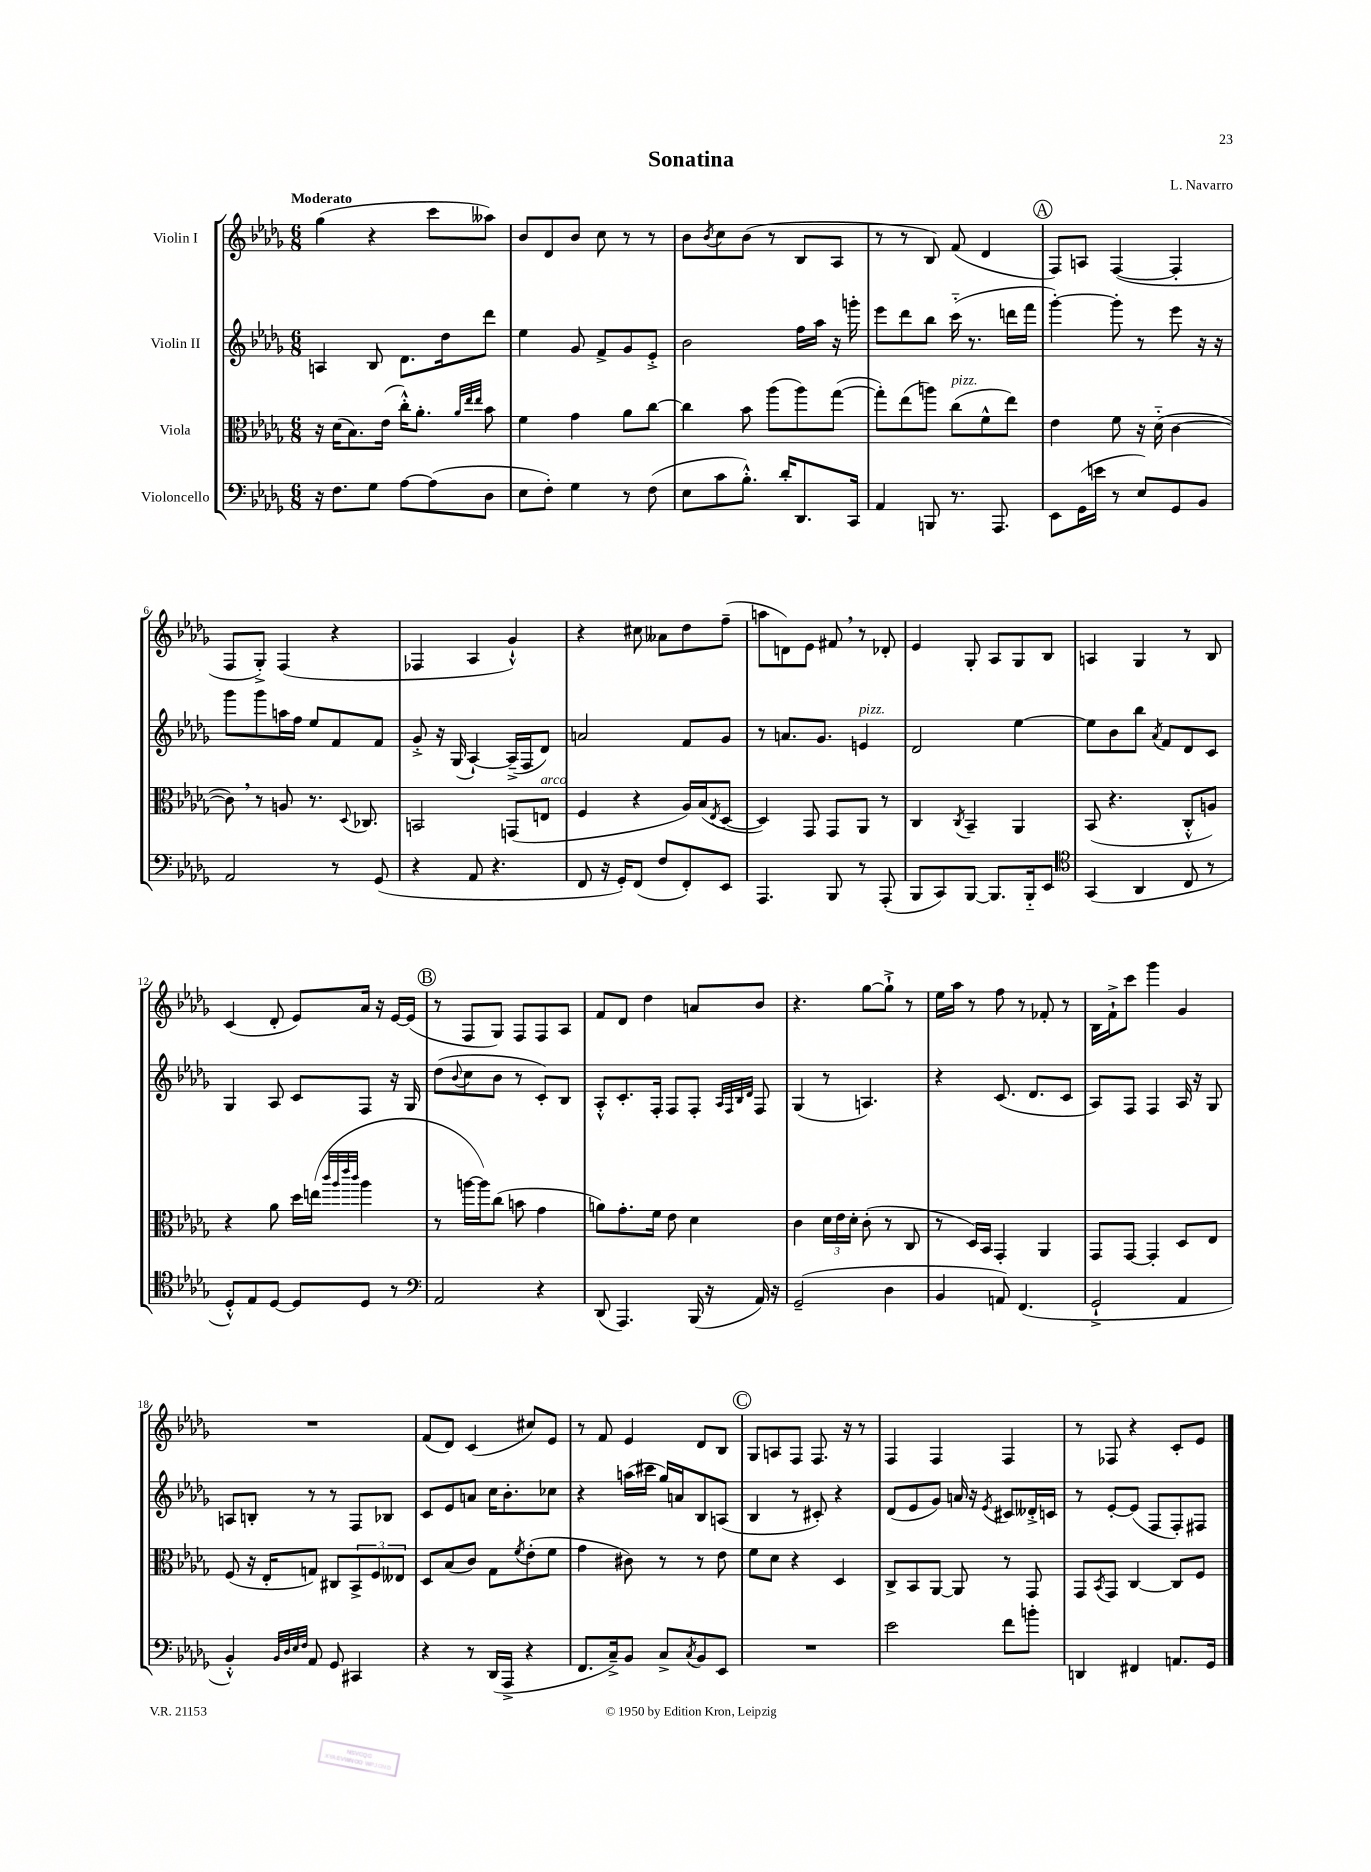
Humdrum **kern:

**kern	**kern	**kern	**kern
*part4	*part3	*part2	*part1
*staff4	*staff3	*staff2	*staff1
*I"Violoncello	*I"Viola	*I"Violin II	*I"Violin I
*clefF4	*clefC3	*clefG2	*clefG2
*k[b-e-a-d-g-]	*k[b-e-a-d-g-]	*k[b-e-a-d-g-]	*k[b-e-a-d-g-]
*M6/8	*M6/8	*M6/8	*M6/8
=1	=1	=1	=1
!	!	!	!LO:TX:a:B:t=Moderato
16r	16r	4An/	(4gg-\
8.F\L	(16d-\KL	.	.
.	8.B-\)	.	.
8G-\J	.	8B-/	4r
.	(16e-\Jk	.	.
[8A-\L	16cc'^^\KL)	8.d-\L	.
.	8.a-'\J	.	.
(8A-\]	.	.	8ccc\L
.	.	16dd-\k	.
.	32qqa-/LLL	.	.
.	32qqee-/	.	.
.	32qqee-/JJJ	.	.
8D-\J	8b-\	8ddd-\J	8aa--X\J)
=2	=2	=2	=2
8E-\L	4f\	4ee-\	8b-/L
8F'\J)	.	.	8d-/
4G-\	4g-\	8g-/	8b-/J
.	.	8f^/L	8cc\
8r	8a-\L	8g-/	8r
(8F\	[8cc\J	8e-'^/J	8r
=3	=3	=3	=3
8E-\L	4cc\]	2b-\	8b-\L
.	.	.	8qb-/
8c\	.	.	8cc\
8.B-'^^\J)	8b-\	.	(8b-\J
.	(8aa-\L	.	8r
16d-'/KL	.	.	.
8.DD-/	8aa-\)	16ff\LL	8B-/L
.	.	16aa-\JJ	.
.	([8gg-\J	16r	8A-/J
16CC/Jk	.	16gggn'\	.
=4	=4	=4	=4
4AA-/	8gg-'\L])	8eee-\L	8r
.	(8ee-\	8ddd-\	8r
8BBBn/	8aan\J)	8bb-\J	8B-/)
!	!LO:TX:a:i:t=pizz.	!	!
8.r	(8cc\L	(16ccc\	(8f/
.	.	8.r	.
.	8f^^\	.	4d-/
8.AAA-/	.	.	.
.	8ee-\J)	16dddn\LL	.
.	.	16fff\JJ	.
!!LO:REH:place=s1:t=A
=5	=5	=5	=5
8EE-\L	4e-\	[4ggg-'\)	8F/L)
(16GG-\L	.	.	8An/J
16en\JJ	.	.	.
8r	8f\	8ggg-'\]	([4F/
8E-/L)	16r	8r	.
.	(16d-\	.	.
8GG-/	[4c\	8eee-\	4F'/]
8BB-/J	.	16r	.
.	.	16r	.
!!LO:LB:g=z
=6	=6	=6	=6
2AA-/	8c,\])	8ggg-\L	8F/L
.	8r	8ggg-\	8G-'^/J)
.	8An/	16aan\L	(4F/
.	.	16ff\JJ	.
.	8.r	8ee-/L	.
8r	.	8f/	4r
.	8qqD-/	.	.
.	8.C-X/	.	.
(8GG-/	.	8f/J	.
=7	=7	=7	=7
4r	2BBn/	8g-'^/	4F-X/
.	.	16r	.
.	.	(16G-/	.
8AA-/	.	[4A-`/)	4A-/
4.r	.	.	.
.	(8GGn/L	(16A-~^/LL]	4g-`^^/)
.	.	16F/J	.
!	!LO:TX:a:i:t=arco	!	!
.	8En/J	8d-/J)	.
=8	=8	=8	=8
8FF/	4F/	2an/	4r
16r	.	.	.
16GG-'/KL)	.	.	.
(8FF/J	4r	.	8cc#X\
8F/L	.	.	8a--X\L
8FF'/)	16A-/LL)	8f/L	8dd-\
.	(16B-/J	.	.
.	8qE-/	.	.
8EE-/J	[8D-/J	8g-/J	(8ff~\J
=9	=9	=9	=9
4.AAA-/	4D-/])	8r	8aan\L
.	.	8.an/L	8dn\)
.	8GG-/	.	8e-\J
.	.	8.g-/J	.
8BBB-/	8GG-/L	.	8f#X,/
!	!	!LO:TX:a:i:t=pizz.	!
8r	8AA-/J	4en/	8r
(8AAA-'/	8r	.	8d-X'/
=10	=10	=10	=10
8BBB-/L	4C/	2d-/	4e-/
8CC/)	.	.	.
.	8qC/	.	.
[8BBB-/J	4BB-~/	.	8G-'/
8.BBB-/L]	.	.	8A-/L
.	4AA-/	[4ee-\	8G-/
16BBB-/k	.	.	.
8EE-/J	.	.	8B-/J
=11	=11	=11	=11
*clefC4	*	*	*
(4GG-/	(8BB-/	8ee-\L]	4An/
.	4.r	8b-\	.
4AA-/	.	8bb-\J	4G-/
.	.	8qa-/	.
.	.	8f/L	.
8C/	8C'^^/L	8d-/	8r
8r	8An/J)	8c/J	8B-/
!!LO:LB:g=z
=12	=12	=12	=12
8D-'^^/L)	4r	4G-/	(4c/
8E-/	.	.	.
[8D-/J	8a-\	8A-/	8d-'/
8D-/L]	16dd-\LL	8c/L	8e-/L)
.	(16een\JJ	.	.
.	32qqccc/LLL	.	.
.	32qqaa-/	.	.
.	32qqeee-/	.	.
.	32qqccc/JJJ	.	.
8D-/J	4aa-\	8F/J	16a-/Jk
.	.	.	16r
8r	.	16r	[16e-/LL
.	.	16G-/	(16e-/JJ]
!!LO:REH:place=s1:t=B
=13	=13	=13	=13
*clefF4	*	*	*
2AA-/	8r	(8dd-\L	8r
.	.	8qqb-/	.
.	[16aan\LL	8cc\	8F/L
.	16aa\J])	.	.
.	(8cc\J	8b-\J	8G-/J)
.	8bn\	8r	8F/L
4r	4g-\	8c'/L)	8F/
.	.	8B-/J	8A-/J
=14	=14	=14	=14
(8DD-/	8an\L)	8A-'^^/L	8f/L
4.AAA-/)	8.g-'\	8.c'/	8d-/J
.	.	.	4dd-\
.	16f\Jk	16F'/Jk	.
.	8e-\	8F/L	.
(16BBB-/	4d-\	8F'/J	8an/L
16r	.	.	.
.	.	32qqA-/LLL	.
.	.	32qqF/	.
.	.	32qqB-/	.
.	.	32qqd-/JJJ	.
16AA-/)	.	8F/	8b-/J
16r	.	.	.
=15	=15	=15	=15
(2GG-~/	4c\	(4G-/	4.r
.	24d-\LL	8r	.
.	24e-\	.	.
.	24d-'\JJ	.	.
.	(8c'\	4.An/)	[8gg-\L
4D-\	8r	.	8gg-`^\J]
.	8C/	.	8r
=16	=16	=16	=16
4BB-/	8r	4r	16ee-\LL
.	.	.	16aa-\JJ
.	16D-/LL)	.	8r
.	16BB-/JJ	.	.
8AAn/)	4GG-'/	(8.c/	8ff\
(4.FF/	.	.	8r
.	.	8.d-/L	.
.	4AA-/	.	8f-X'/
.	.	8c/J	8r
=17	=17	=17	=17
2GG-`^/	8GG-/L	8A-/L)	16B-\LL
.	.	.	16f`^\J
.	[8GG-/J	8F/J	8ccc\J
.	4GG-'/]	4F/	4ggg-\
4AA-/	8D-/L	16A-/	4g-/
.	.	16r	.
.	8E-/J	8G-/	.
!!LO:LB:g=z
=18	=18	=18	=18
4BB-'^^/)	(8F/	8An/L	2.r
.	16r	8Bn'/J	.
.	16E-'/KL	.	.
32qqBB-/LLL	.	.	.
32qqD-/	.	.	.
32qqE-/	.	.	.
32qqF/JJJ	.	.	.
8AA-/	8Gn/J)	8r	.
8GG-/	8C#X/L	8r	.
4CC#X/	12BB-^/	8F/L	.
.	12F/	.	.
.	.	8B-X/J	.
.	12E--X/J	.	.
=19	=19	=19	=19
4r	8D-/L	8c/L	(8f/L
.	(8B-/	8e-/	8d-/J)
8r	8c/J)	8an/J	(4c/
(16DD-/LL	8G-\L	16cc\KL	.
16AAA-^/JJ	.	8.b-'\	.
.	8qf/	.	.
4r	(8e-'\	.	8cc#X/L)
.	8f\J	8cc-X\J	8e-/J
=20	=20	=20	=20
8.FF/L	4g-\	4r	8r
.	.	.	8f/
16C~^/k)	.	.	.
8BB-/J	8c#X\)	(16aan\LL	4e-/
.	.	16ccc#X\JJ	.
8C^/L	8r	16gg-/LL)	.
.	.	16an/J	.
8qC/	.	.	.
8BB-/	8r	8B-/	8d-/L
8EE-/J	8e-\	(8An/J	8B-/J
!!LO:REH:place=s1:t=C
=21	=21	=21	=21
2.r	8f\L	4B-/	8G-/L
.	8d-\J	.	8An/
.	4r	8r	8F/J
.	.	8c#X'/)	8.F/
.	4D-/	4r	.
.	.	.	16r
.	.	.	8r
=22	=22	=22	=22
2e-\	8C^/L	(8d-/L	4F/
.	8BB-/	8e-/	.
.	[8AA-/J	8g-/J)	4F/
.	8AA-/]	16an/	.
.	.	16r	.
.	.	8qe-/	.
8f\L	8r	8c#X/L	4F/
8bn'\J	8GG-/	16d--X'^/L	.
.	.	16cn/JJ	.
=23	=23	=23	=23
4DDn/	8GG-/L	8r	8r
.	8qBB-/	.	.
.	8GG-/J	[8e-'/L	8F-X/
4FF#X/	[4C/	(8e-/J]	4r
.	.	8F/L	.
8.AAn/L	8C/L]	8F'/)	8c'/L
.	8F/J	8F#X/J	8e-/J
16GG-/Jk	.	.	.
==	==	==	==
*-	*-	*-	*-
